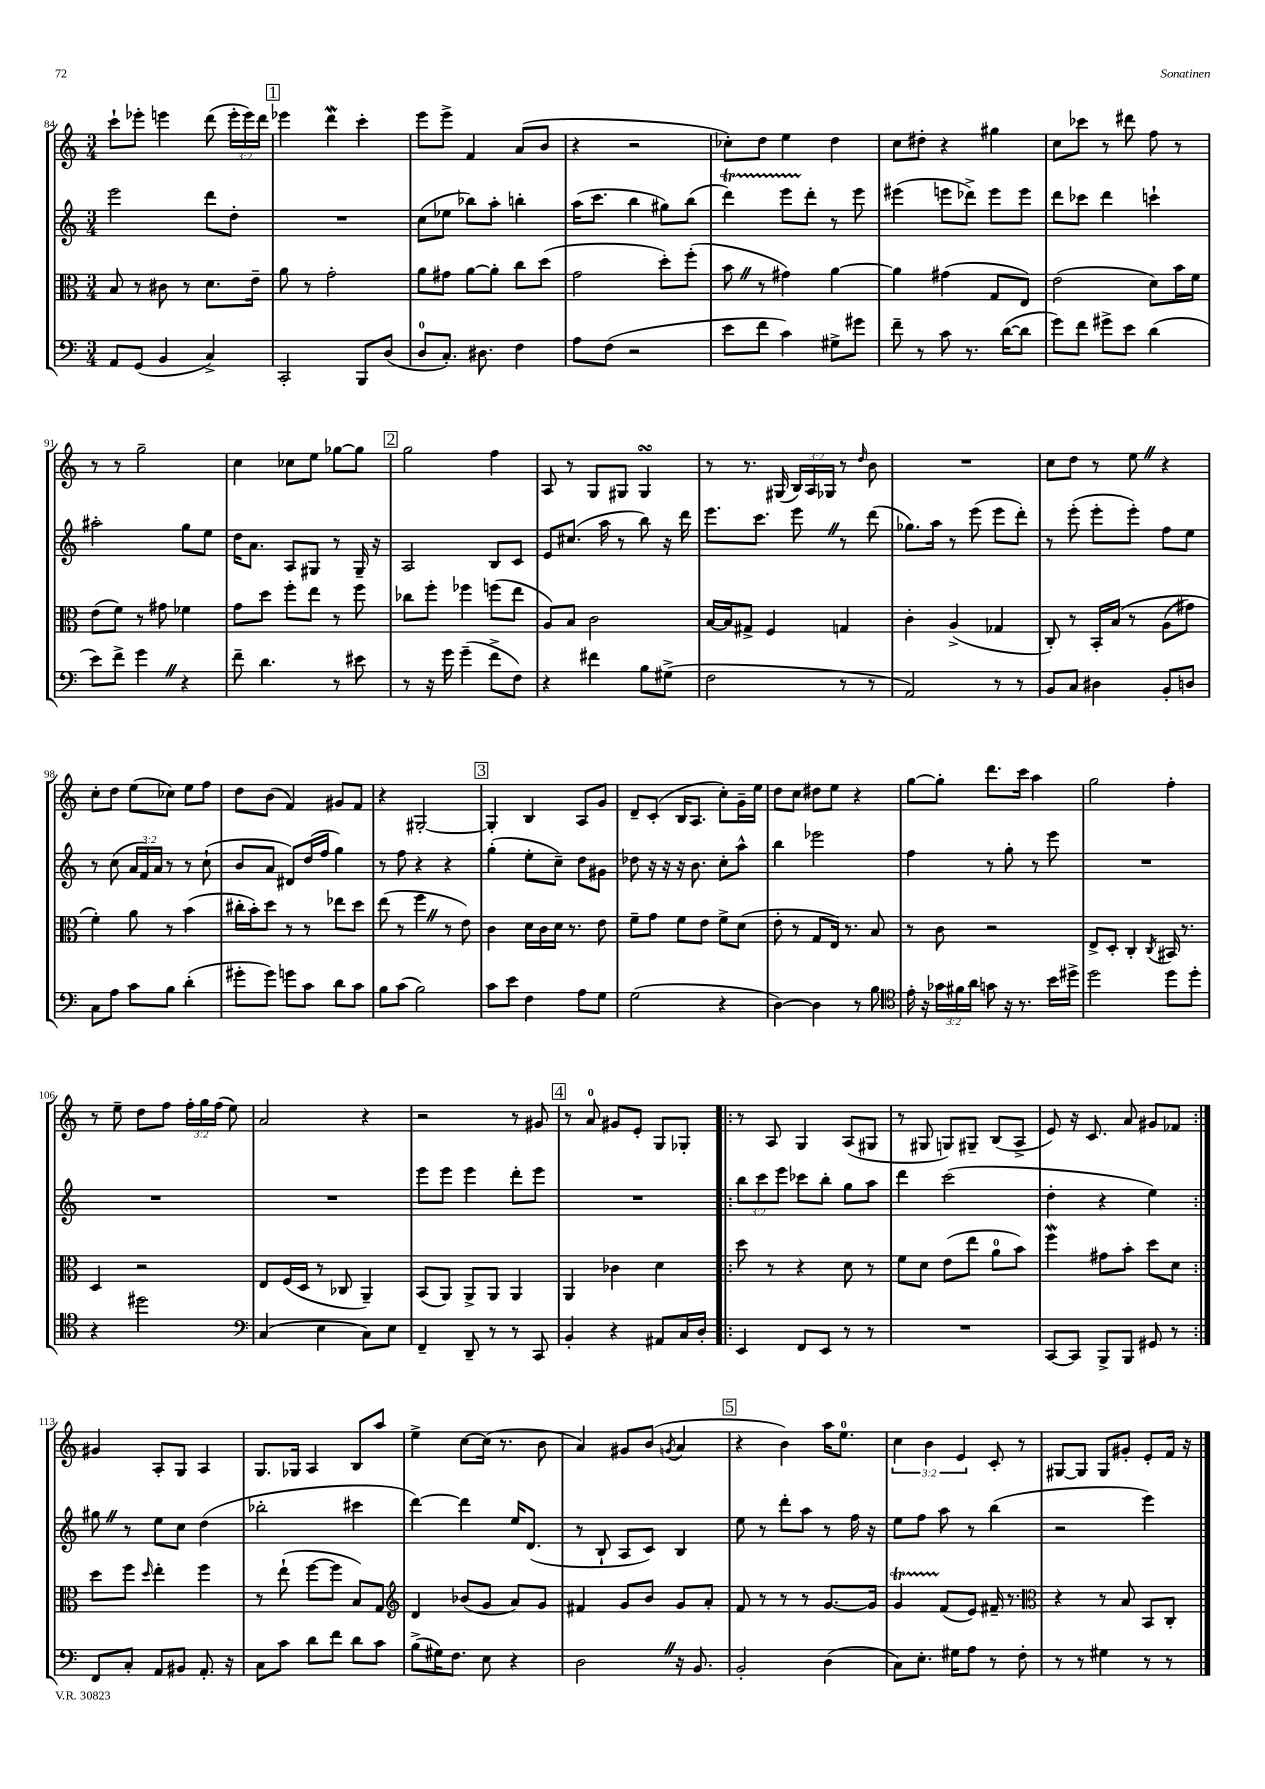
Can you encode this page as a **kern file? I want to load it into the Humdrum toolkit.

**kern	**kern	**kern	**kern
*part4	*part3	*part2	*part1
*staff4	*staff3	*staff2	*staff1
*clefF4	*clefC3	*clefG2	*clefG2
*k[]	*k[]	*k[]	*k[]
*M3/4	*M3/4	*M3/4	*M3/4
=84	=84	=84	=84
8AA/L	8B/	2eee\	8ccc`\L
(8GG/J	8r	.	8eee-X'\J
4BB/	8c#X\	.	4eeen\
.	8r	.	.
4C^/)	8.d\L	8ddd\L	(8ddd\
.	.	8dd'\J	24eee'\LL
.	.	.	24eee\)
.	16e~\Jk	.	.
.	.	.	24ddd\JJ
!!LO:REH:place=s1:t=1
=85	=85	=85	=85
2CC'/	8a\	2.r	4eee-X\
.	8r	.	.
.	2g'\	.	4dddW\
8BBB/L	.	.	4ccc'\
(8D/J	.	.	.
=86	=86	=86	=86
8D/L	8a\L	(8cc\L	8eee\L
8.C'/J)	8g#X\J	8ee-X\J	8eee^\J
.	[8a\L	8bb-X\L)	4f/
8.D#X\	.	.	.
.	8a'\J]	8aa'\J	.
4F\	8cc\L	4bbn'\	(8a/L
.	(8dd\J	.	8b/J
=87	=87	=87	=87
8A\L	2g\	(16aa\KL	4r
.	.	8.ccc\J	.
(8F\J	.	.	.
2r	.	4bb\	2r
.	8dd'\L)	8gg#X\L)	.
.	(8ff'\J	(8bb\J	.
=88	=88	=88	=88
8e\L	8bZ\	4dddT\)	8cc-X'\L)
8f\J	8r	.	8dd\J
4c\)	4g#X\)	8eeeTTT\L	4ee\
.	.	8ddd'\J	.
8G#X^\L	[4a\	8r	4dd\
8g#X\J	.	8eee\	.
=89	=89	=89	=89
8f~\	4a\]	(4eee#X\	8cc\L
8r	.	.	8dd#X'\J
8c\	(4g#X\	8eeen\L	4r
8.r	.	8ddd-X^\J)	.
.	8G/L	8eee\L	4gg#X\
([16d\KL	.	.	.
8d\J]	8E/J)	8eee\J	.
=90	=90	=90	=90
8g\L)	(2e\	8ddd\L	8cc\L
8f\J	.	8ccc-X\J	8ccc-X\J
8g#X^\L	.	4ddd\	8r
8e\J	.	.	8ddd#X\
(4d\	8d\L)	4cccn`\	8ff\
.	16b\L	.	8r
.	16f\JJ	.	.
!!LO:LB:g=z
=91	=91	=91	=91
8e\L)	(8e\L	2aa#X'\	8r
8f^\J	8f\J)	.	8r
4gZ\	8r	.	2gg~\
.	8g#X\	.	.
4r	4f-X\	8gg\L	.
.	.	8ee\J	.
=92	=92	=92	=92
8f~\	8g\L	16dd\KL	4cc\
.	.	8.a\J	.
4.d\	8dd\J	.	.
.	8ff'\L	8A/L	8cc-X\L
.	8ee\J	8G#X/J	8ee\J
8r	8r	8r	[8gg-X\L
8e#X\	8ff\	16G#~/	8gg-\J]
.	.	16r	.
!!LO:REH:place=s1:t=2
=93	=93	=93	=93
8r	8cc-X\L	2A/	2gg\
16r	8ff'\J	.	.
16g\	.	.	.
(4g~\	4ff-X\	.	.
8f^\L	(8ffn\L	8B/L	4ff\
8F\J)	8ee\J	8c/J	.
=94	=94	=94	=94
4r	8A/L)	8e/L	8A/
.	8B/J	(8.cc#X/J	8r
4f#X\	2c\	.	8G/L
.	.	16aa\	.
.	.	8r	8G#X/J
8B\L	.	8bb\)	4G#sSsS/
(8G#X^\J	.	16r	.
.	.	16ddd\	.
=95	=95	=95	=95
2F\	[16B/LL	8.eee\L	8r
.	16B/J]	.	.
.	8G#X^/J	.	8.r
.	.	8.ccc\J	.
.	4F/	.	.
.	.	.	(16G#X/
.	.	8eeeZ\	24B/LL)
.	.	.	24A/
.	.	.	24G-X/JJ
8r	4Gn/	8r	8r
.	.	.	16qqdd/
8r	.	(8ddd\	8b\
=96	=96	=96	=96
2AA/)	4c'\	8.gg-X\L)	2.r
.	.	16aa\Jk	.
.	(4A^/	8r	.
.	.	(8eee\	.
8r	4G-X/	8eee\L	.
8r	.	8ddd'\J)	.
=97	=97	=97	=97
8BB/L	8C'/)	8r	8cc\L
8C/J	8r	(8eee'\	8dd\J
4D#X\	16BB'/LL	8eee'\L	8r
.	(16B/JJ	.	.
.	8r	8eee'\J)	8eeZ\
8BB'/L	(8A\L	8ff\L	4r
8Dn/J	8g#X\J)	8ee\J	.
!!LO:LB:g=z
=98	=98	=98	=98
8C\L	4f'\)	8r	8cc'\L
8A\J	.	(8cc\	8dd\J
8c\L	8a\	24a/LL	(8ee\L
.	.	24f/)	.
.	.	24a/JJ	.
8B\J	8r	8r	8cc-X\J)
(4d'\	(4b\	8r	8ee\L
.	.	(8cc`\	8ff\J
=99	=99	=99	=99
8g#X'\L	16cc#X'\LL	8b/L	8dd\L
.	16b'\J)	.	.
8g#\J)	8dd\J	8a/J	(8b\J
8gn\L	8r	8d#X/L)	4f/)
8c\J	8r	(16dd/L	.
.	.	16ff/JJ	.
8d\L	8ee-X\L	4gg\)	8g#X/L
8c\J	8dd\J	.	8f/J
=100	=100	=100	=100
8B\L	(8ee\	8r	4r
(8c\J	8r	8ff\	.
2B\)	4ffZ\	4r	[2G#X'/
.	8r	4r	.
.	8e\)	.	.
!!LO:REH:place=s1:t=3
=101	=101	=101	=101
8c\L	4c\	(4gg'\	4G#'/]
8e\J	.	.	.
4F\	16d\LL	8ee'\L	4B/
.	16c\	.	.
.	16d\JJ	8cc~\J)	.
.	8.r	.	.
8A\L	.	8dd\L	8A/L
8G\J	8e\	8g#X\J	8g/J
=102	=102	=102	=102
(2G\	8f~\L	8dd-X\	8d~/L
.	8g\J	16r	(8c'/J
.	.	16r	.
.	8f\L	16r	16B/KL
.	.	8.b\	8.A/J
.	8e\J	.	.
4r	8f^\L	8cc'\L	8cc'\L)
.	(8d\J	8aa^^\J	16g~\L
.	.	.	16ee\JJ
=103	=103	=103	=103
[4D\)	8e'\	4bb\	8dd\L
.	8r	.	8cc\J
4D\]	8G/L	2eee-X\	8dd#X\L
.	16E/Jk)	.	8ee\J
.	8.r	.	.
8r	.	.	4r
8B\	8B/	.	.
=104	=104	=104	=104
*clefC4	*	*	*
16e'\	8r	4ff\	[8gg\L
16r	.	.	.
24g-X\LL	8c\	.	8gg'\J]
24f#X\	.	.	.
24a\JJ	.	.	.
8gn\	2r	8r	8.ddd\L
16r	.	8gg'\	.
8.r	.	.	16ccc\Jk
.	.	8r	4aa\
16b\LL	.	8eee\	.
16dd#X^\JJ	.	.	.
=105	=105	=105	=105
2dd\	8E^/L	2.r	2gg\
.	8D'/J	.	.
.	4C'/	.	.
.	8qC/	.	.
8dd\L	16BB#X/	.	4ff'\
.	8.r	.	.
8dd'\J	.	.	.
!!LO:LB:g=z
=106	=106	=106	=106
4r	4D/	2.r	8r
.	.	.	8ee~\
2dd#X\	2r	.	8dd\L
.	.	.	8ff\J
.	.	.	24ff'\LL
.	.	.	24gg\
.	.	.	(24ff\JJ
.	.	.	8ee\)
=107	=107	=107	=107
*clefF4	*	*	*
(4C/	8E/L	2.r	2a/
.	(16F/L	.	.
.	16D/JJ	.	.
4E\	8r	.	.
.	8C-X/	.	.
8C\L)	4AA~/)	.	4r
8E\J	.	.	.
=108	=108	=108	=108
4FF~/	(8BB/L	8eee\L	2r
.	8AA/J)	8eee\J	.
8DD~/	8AA^/L	4eee\	.
8r	8AA/J	.	.
8r	4AA/	8ddd'\L	8r
8CC/	.	8eee\J	8g#X/
!!LO:REH:place=s1:t=4
=109	=109	=109	=109
4BB'/	4AA/	2.r	8r
.	.	.	8a/
4r	4c-X\	.	8g#X/L
.	.	.	8e'/J
8AA#X/L	4d\	.	8G/L
16C/L	.	.	8G-X'/J
16D'/JJ	.	.	.
=110!|:	=110!|:	=110!|:	=110!|:
4EE/	8dd\	12bb\L	8r
.	.	12ccc\	.
.	8r	.	8A/
.	.	12eee\J	.
8FF/L	4r	8ccc-X\L	4G/
8EE/J	.	8bb'\J	.
8r	8d\	8gg\L	(8A/L
8r	8r	8aa\J	8G#X/J
=111	=111	=111	=111
2.r	8f\L	4ddd\	8r
.	8d\J	.	8G#X/
.	(8e\L	(2ccc\	8Gn/L)
.	8ee\J	.	8G#X~/J
.	8a\L	.	(8B/L
.	8b\J)	.	8A^/J
=112	=112	=112	=112
[8CC/L	4ffw\	4dd'\	8e/)
8CC/J]	.	.	16r
.	.	.	8.c/
8BBB^/L	8g#X\L	4r	.
8BBB/J	8b'\J	.	8a/
8GG#X/	8dd\L	4ee\)	8g#X/L
8r	8d\J	.	8f-X/J
!!LO:LB:g=z
=113:|!	=113:|!	=113:|!	=113:|!
8FF/L	8dd\L	8gg#XZ\	4g#X/
8C'/J	8ff\J	8r	.
.	16qqdd/	.	.
8AA/L	4ee'\	8ee\L	8A'/L
8BB#X/J	.	8cc\J	8G/J
8.AA'/	4ff\	(4dd\	4A/
16r	.	.	.
=114	=114	=114	=114
8C\L	8r	2bb-X'\	8.G/L
8c\J	(8ee`\	.	.
.	.	.	16G-X/Jk
8d\L	[8ff\L	.	4A/
8f\J	8ff\J]	.	.
8d\L	8B/L)	4ccc#X\	8B/L
8c\J	8G/J	.	8aa/J
=115	=115	=115	=115
*	*clefG2	*	*
(8B^\L	4d/	[4ddd\)	4ee^\
16G#X\K)	.	.	.
8.F\J	.	.	.
.	(8b-X/L	4ddd\]	[8cc\L
8E\	8g/J	.	(16cc\Jk]
.	.	.	8.r
4r	8a/L)	16ee/KL	.
.	.	(8.d/J	.
.	8g/J	.	8b\
=116	=116	=116	=116
2DZ\	4f#X/	8r	4a/)
.	.	8B`/	.
.	8g/L	8A/L	8g#X/L
.	8b/J	8c/J)	(8b/J
.	.	.	8qgn/
16r	8g/L	4B/	4a/
8.BB/	.	.	.
.	8a'/J	.	.
!!LO:REH:place=s1:t=5
=117	=117	=117	=117
2BB'/	8f/	8ee\	4r
.	8r	8r	.
.	8r	8ddd'\L	4b\)
.	8r	8aa\J	.
(4D\	[8.g/L	8r	16aa\KL
.	.	.	8.ee\J
.	.	16ff\	.
.	16g/Jk]	16r	.
=118	=118	=118	=118
8C\L)	4gT/	8ee\L	6cc\
8.E'\J	.	8ff\J	.
.	.	.	6b\
.	(8f/L	8aa\	.
16G#X\KL	.	.	.
.	.	.	6e/
8A\J	8e/J)	8r	.
8r	16f#X~/	(4bb\	8c'/
.	8.r	.	.
8F'\	.	.	8r
=119	=119	=119	=119
*	*clefC3	*	*
8r	4r	2r	[8G#X/L
8r	.	.	8G#/J]
4G#X\	8r	.	8G#/L
.	8B/	.	8g#X'/J
8r	8BB/L	4eee\)	8e'/L
8r	8C'/J	.	16f/Jk
.	.	.	16r
==	==	==	==
*-	*-	*-	*-
